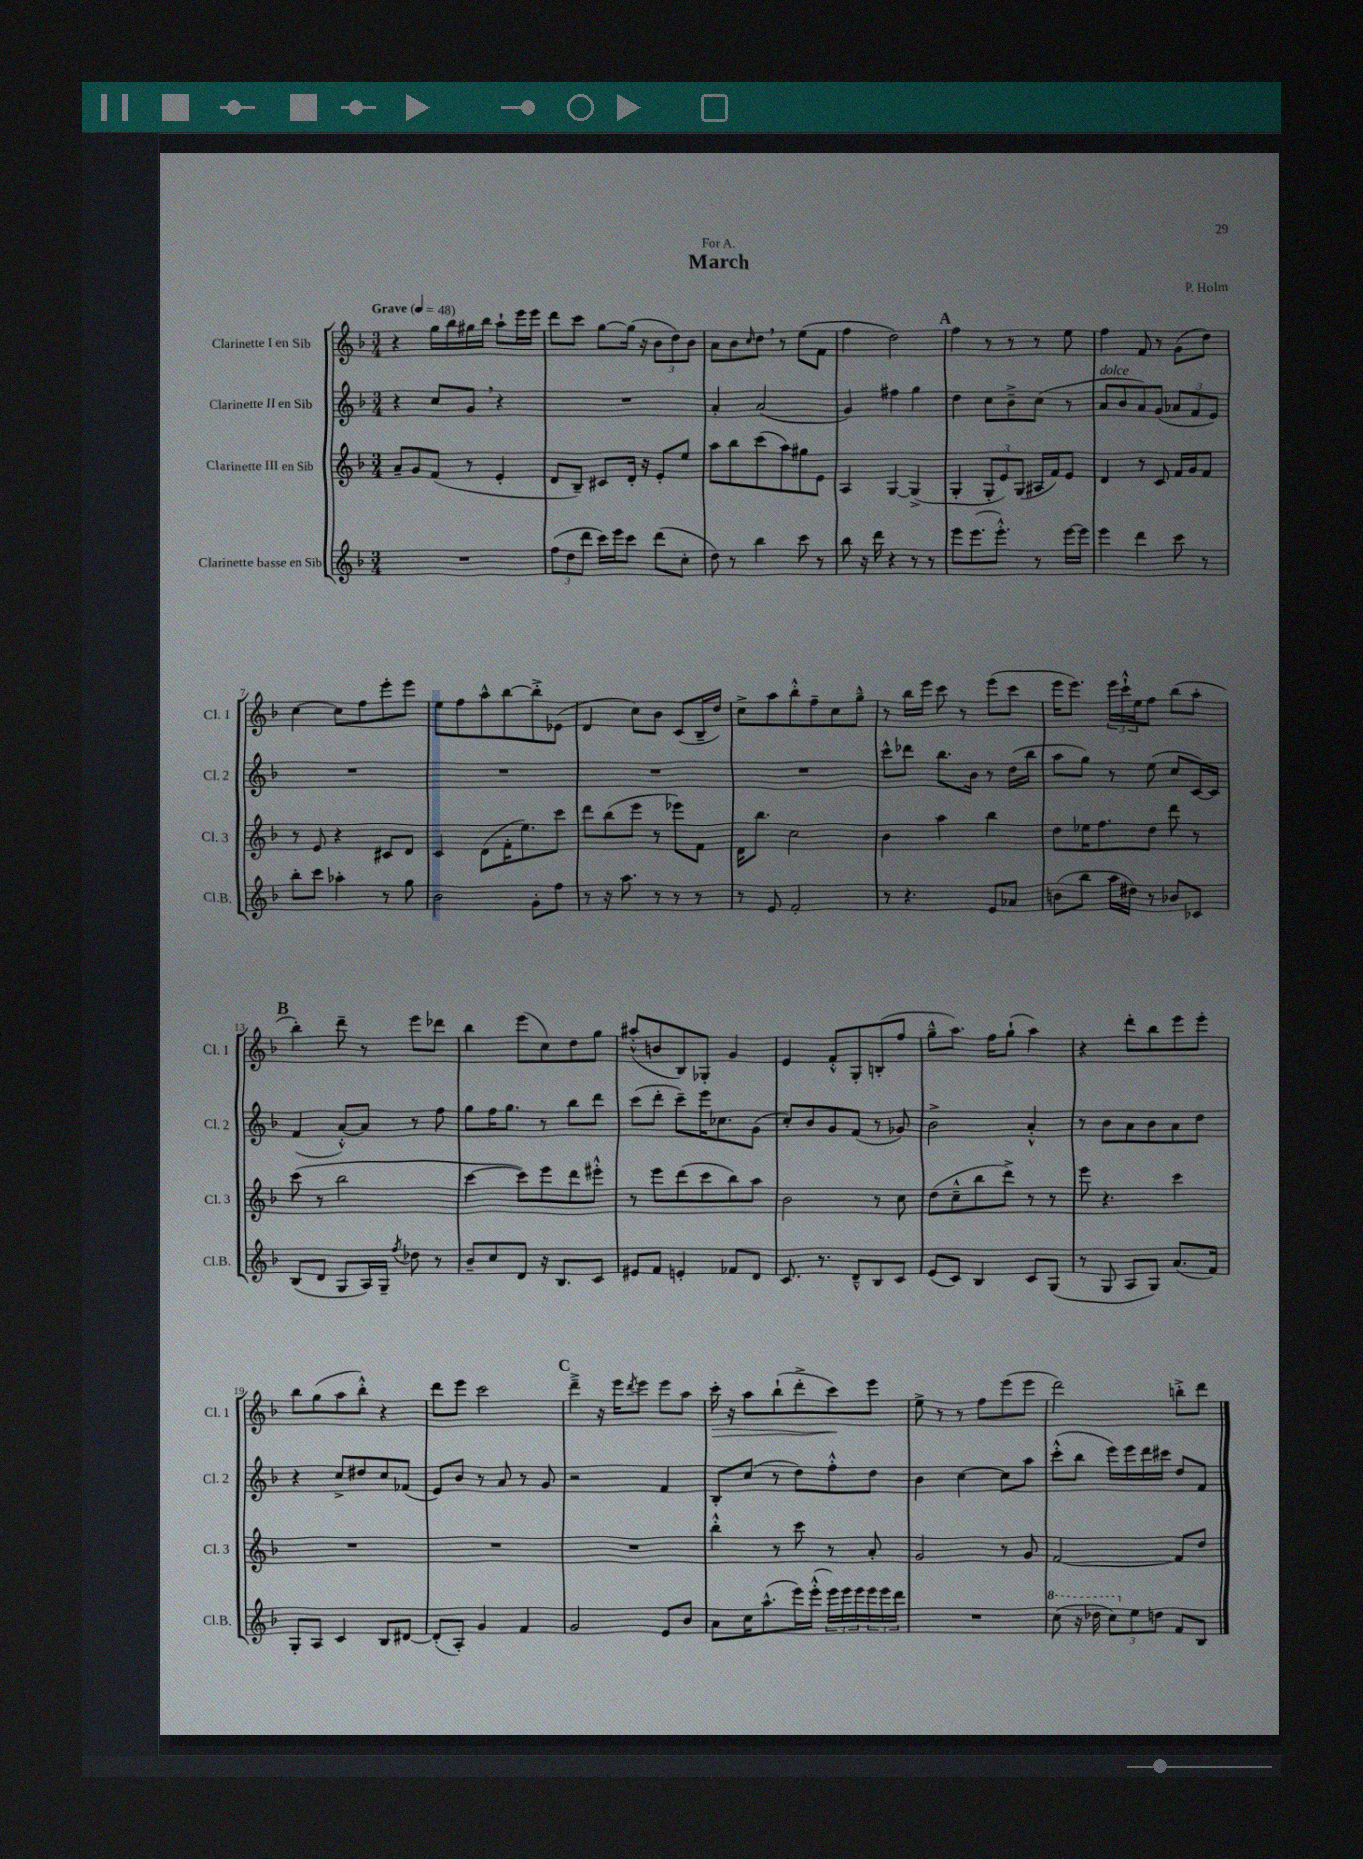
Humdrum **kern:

**kern	**kern	**kern	**kern	**dynam
*part4	*part3	*part2	*part1	*part1
*staff4	*staff3	*staff2	*staff1	*staff1
*I"Clarinette basse en Sib	*I"Clarinette III en Sib	*I"Clarinette II en Sib	*I"Clarinette I en Sib	*
*I'Cl.B.	*I'Cl. 3	*I'Cl. 2	*I'Cl. 1	*
*clefG2	*clefG2	*clefG2	*clefG2	*
*k[b-]	*k[b-]	*k[b-]	*k[b-]	*
*M3/4	*M3/4	*M3/4	*M3/4	*
*MM48	*MM48	*MM48	*MM48	*
=1	=1	=1	=1	=1
!	!	!	!LO:TX:a:B:t=Grave	!
2.r	8a~/L	4r	4r	.
.	8g/	.	.	.
.	(8f/J	8cc/L	16gg\LL	.
.	.	.	16bb-\	.
.	8r	8g,/J	16gg#X\	.
.	.	.	16bb-\JJ	.
.	4e'/	4r	8aa`\L	.
.	.	.	16eee\L	.
.	.	.	16eee\JJ	.
=2	=2	=2	=2	=2
(12ff\L	8d/L	2.r	8ddd\L	.
12dd\	.	.	.	.
.	8B-~/J)	.	8ccc\J	.
12ddd\J	.	.	.	.
16ccc\LL)	8c#X/L	.	[8gg\L	.
16eee\J	.	.	.	.
8ccc\J	16d'/Jk	.	(16gg\Jk]	.
.	16r	.	16r	.
(8ddd\L	8e'/L	.	12b-\L	.
.	.	.	12dd\)	.
8cc'\J	8ee/J	.	.	.
.	.	.	12b-\J	.
=3	=3	=3	=3	=3
8dd\)	8aa\L	4a'/	8a\L	.
8r	8bb-\	.	8b-\	.
.	.	.	16qqcc/	.
4bb-\	(8ccc\	(2a/	8dd,\J	.
.	8aa\)	.	8r	.
8ccc\	8gg#X\	.	(8ee\L	.
8r	8e\J	.	8f\J	.
=4	=4	=4	=4	=4
8bb-\	4A/	4g/)	4ff\	.
16r	.	.	.	.
16ddd\	.	.	.	.
4r	[4G/	4ff#X\	2dd\)	.
8r	(4G^/]	4gg\	.	.
8r	.	.	.	.
!!LO:REH:place=s1:t=A
=5	=5	=5	=5	=5
8eee\L	4G'/	4dd\	4ff\	.
(8.eee\	.	.	.	.
.	12G'/L	8cc\L	8r	.
8.eee'^^\J)	.	.	.	.
.	12e/)	.	.	.
.	.	8b-~^\	8r	.
.	(12G/J	.	.	.
8r	16A#X/LL	(8cc\J	8r	.
.	16f/J)	.	.	.
[16eee\LL	8e/J	8r	8ee\	.
16eee\JJ]	.	.	.	.
=6	=6	=6	=6	=6
!	!	!LO:TX:a:i:t=dolce	!	!
4eee\	4d/	8a/L	4ff\	.
.	.	8b-/	.	.
4ddd\	8r	8a/)	8f/	.
.	8c/	(8g/J	8r	.
8ccc\	16f/LL	12a-X/L	(8g\L	.
.	16g/J	.	.	.
.	.	12f/	.	.
8r	8f/J	.	8dd\J)	.
.	.	12e/J)	.	.
!!LO:LB:g=z
=7	=7	=7	=7	=7
8bb-'\L	8r	2.r	[4cc\	.
8ccc\J	8e/	.	.	.
4aa-X'\	4r	.	8cc\L]	.
.	.	.	8ff\	.
8r	8c#X/L	.	8eee'\	.
8gg\	8d/J	.	8eee\J	.
=8	=8	=8	=8	=8
2b-\	4c/	2.r	8ee\L	.
.	.	.	8ff\	.
.	(8d\L	.	8aa^^\	.
.	16f'\K	.	[8bb-\	.
.	8.ee\)	.	.	.
8g'\L	.	.	8bb-'^\]	.
8ff\J	8ccc\J	.	(8e-X\J	.
=9	=9	=9	=9	=9
8r	8ddd\L	2.r	4d/	.
16r	(8bb-\	.	.	.
8.aa\	.	.	.	.
.	8eee\J	.	8cc\L)	.
8r	8r	.	8b-\J	.
8r	8eee-X\L)	.	(8c/L	.
8r	8f\J	.	16B-~/L	.
.	.	.	16dd/JJ)	.
=10	=10	=10	=10	=10
8r	16d\KL	2.r	8cc^\L	.
.	8.bb-\J	.	.	.
8e/	.	.	8aa\	.
2f'/	2cc\	.	8bb-'^^\	.
.	.	.	8ff~\	.
.	.	.	8cc\	.
.	.	.	8gg~^^\J	.
=11	=11	=11	=11	=11
8r	4b-\	8ccc^^\L	8r	.
4.r	.	8ddd-X\J	16bb-\LL	.
.	.	.	16eee\JJ	.
.	4aa\	8.bb-\L	8ccc\	.
.	.	.	8r	.
.	.	16b-\Jk	.	.
8e/L	4bb-\	8r	(8eee\L	.
8a-X/J	.	(16dd\LL	8ccc\J	.
.	.	16bb-\JJ	.	.
=12	=12	=12	=12	=12
(8bn\L	8dd\L	8aa\L	16eee\KL	.
.	.	.	8.eee\J)	.
8bb-\J	16ee-X\K	8gg\J)	.	.
.	8.ff\	.	.	.
16aa\LL	.	8r	24eee\LL	.
.	.	.	24ccc`^^\	.
16dd#X\JJ)	.	.	.	.
.	.	.	24ee\J	.
8r	8dd\J	(8ee\	8ff\J	.
8b-X/L	8ddd\	8cc/L	(8bb-\L	.
8c-X/J	8r	[16c/L)	8aa'\J	.
.	.	16c/JJ]	.	.
!!LO:LB:g=z
!!LO:REH:place=s1:t=B
=13	=13	=13	=13	=13
(8B-/L	(8ccc\	(4f/	4bb-'\)	.
8d/J	8r	.	.	.
8G/L	2bb-\	[8a'^^/L)	8ddd~\	.
16A/L)	.	8a/J]	8r	.
16G~/JJ	.	.	.	.
8qff/	.	.	.	.
8dd-X\	.	8r	8eee\L	.
8r	.	8ff\	8ddd-X\J	.
=14	=14	=14	=14	=14
8b-~/L	[4ccc\	8gg\L	4bb-\	.
8cc/	.	16ff\K	.	.
.	.	8.gg\J	.	.
8d/J	8ccc\L])	.	(8eee\L	.
16r	8eee\	8r	8cc\)	.
8.B-/L	.	.	.	.
.	8ddd\	8bb-\L	8dd\	.
8c/J	8eee#X'^^\J	8ddd\J	8gg\J	.
=15	=15	=15	=15	=15
8e#X/L	8r	(8ccc\L	(8aa#X'^^/L	.
8f/J	8eee\L	8ddd'\J	8bn/	.
4en'/	(8ddd\	8ccc~\L)	8B-/)	.
.	8ccc\	16eee\K	8G-X'/J	.
.	.	8.cc-X\	.	.
8f-X/L	8bb-\)	.	4g/	.
8d/J	8aa\J	(8g\J	.	.
=16	=16	=16	=16	=16
8.c/	2b-\	8cc'/L)	4e/	.
.	.	8b-/	.	.
8.r	.	.	.	.
.	.	8g/	8f'^^/L	.
8d~^^/L	.	(8f/J	8G'/	.
8B-/	8r	8r	(8Bn'/	.
8c/J	8cc\	8g-X/)	8ff/J	.
=17	=17	=17	=17	=17
(8e/L	(8dd\L	2b-^\	8gg~^^\L	.
8c/J)	8cc~^^\	.	8.aa\J)	.
4B-/	8bb-\	.	.	.
.	.	.	16ff\KL	.
.	8ddd^\J)	.	(8gg`\J	.
8c/L	8r	4a'^^/	4aa\)	.
(8G/J	8r	.	.	.
=18	=18	=18	=18	=18
8r	8eee\	8r	4r	.
8G/	4.r	8b-\L	.	.
8A/L	.	8a\	8ddd'\L	.
8G/J)	.	8b-\	8bb-\	.
(8.a/L	4ccc\	8a\	8eee\	.
.	.	8dd\J	8eee'\J	.
16f/Jk)	.	.	.	.
!!LO:LB:g=z
=19	=19	=19	=19	=19
8G'/L	2.r	4r	8bb-\L	.
8A/J	.	.	(8gg\	.
4c/	.	8cc^/L	8aa\	.
.	.	8dd#X/	8bb-'^^\J)	.
8B-/L	.	8cc/	4r	.
[8d#X/J	.	(8f-X/J	.	.
=20	=20	=20	=20	=20
(8d#'/L]	2.r	8e/L)	8ddd\L	.
8A'/J)	.	8b-/J	8eee\J	.
4g/	.	8r	2ccc\	.
.	.	8a/	.	.
4f/	.	8r	.	.
.	.	8g/	.	.
!!LO:REH:place=s1:t=C
=21	=21	=21	=21	=21
2g/	2.r	2r	4ddd~^\	.
.	.	.	16r	.
.	.	.	16eee\KL	.
.	.	.	8qddd/	.
.	.	.	8eee\J	.
8e/L	.	4f/	8eee\L	.
8b-/J	.	.	8aa\J	.
=22	=22	=22	=22	=22
!	!	!	!	!LO:HP:b
8a\L	4bb-'^^\	8B-'/L	16ccc'\	>
.	.	.	16r	.
16cc\K	.	(8cc/J	8aa\L	.
(8.aa^^\	.	.	.	.
.	8r	8r	(8bb-`\	.
16eee\L)	8ccc\	8dd\L)	8ddd'^\	.
(16eee'^^\JJ	.	.	.	.
24eee\LL)	8r	8ff'^^\	8ccc\)	.
24eee\	.	.	.	.
24eee\	.	.	.	.
24eee\	8a'/	8dd\J	8eee\J	]
24eee\	.	.	.	.
24ddd\JJ	.	.	.	.
=23	=23	=23	=23	=23
2.r	2g/	4b-\	8ee^\	.
.	.	.	8r	.
.	.	[4cc\	8r	.
.	.	.	8ff\L	.
.	8r	8cc\L]	(8eee\	.
.	8g/	8aa\J	8eee\J	.
=24	=24	=24	=24	=24
*8va	*	*	*	*
(8ccc\	[2f/	(8ccc'^^\L	2ddd\)	.
16r	.	8bb-\J	.	.
16ddd-X\	.	.	.	.
12ccc\L)	.	16eee\LL)	.	.
.	.	16eee\	.	.
*X8va	*	*	*	*
12ee\	.	.	.	.
.	.	16ddd\	.	.
12ddn\J	.	.	.	.
.	.	16ccc#X\JJ	.	.
8f/L	8f/L]	8dd/L	8bbn'^\L	.
8B-/J	8dd/J	8f/J	8ddd\J	.
==	==	==	==	==
*-	*-	*-	*-	*-
